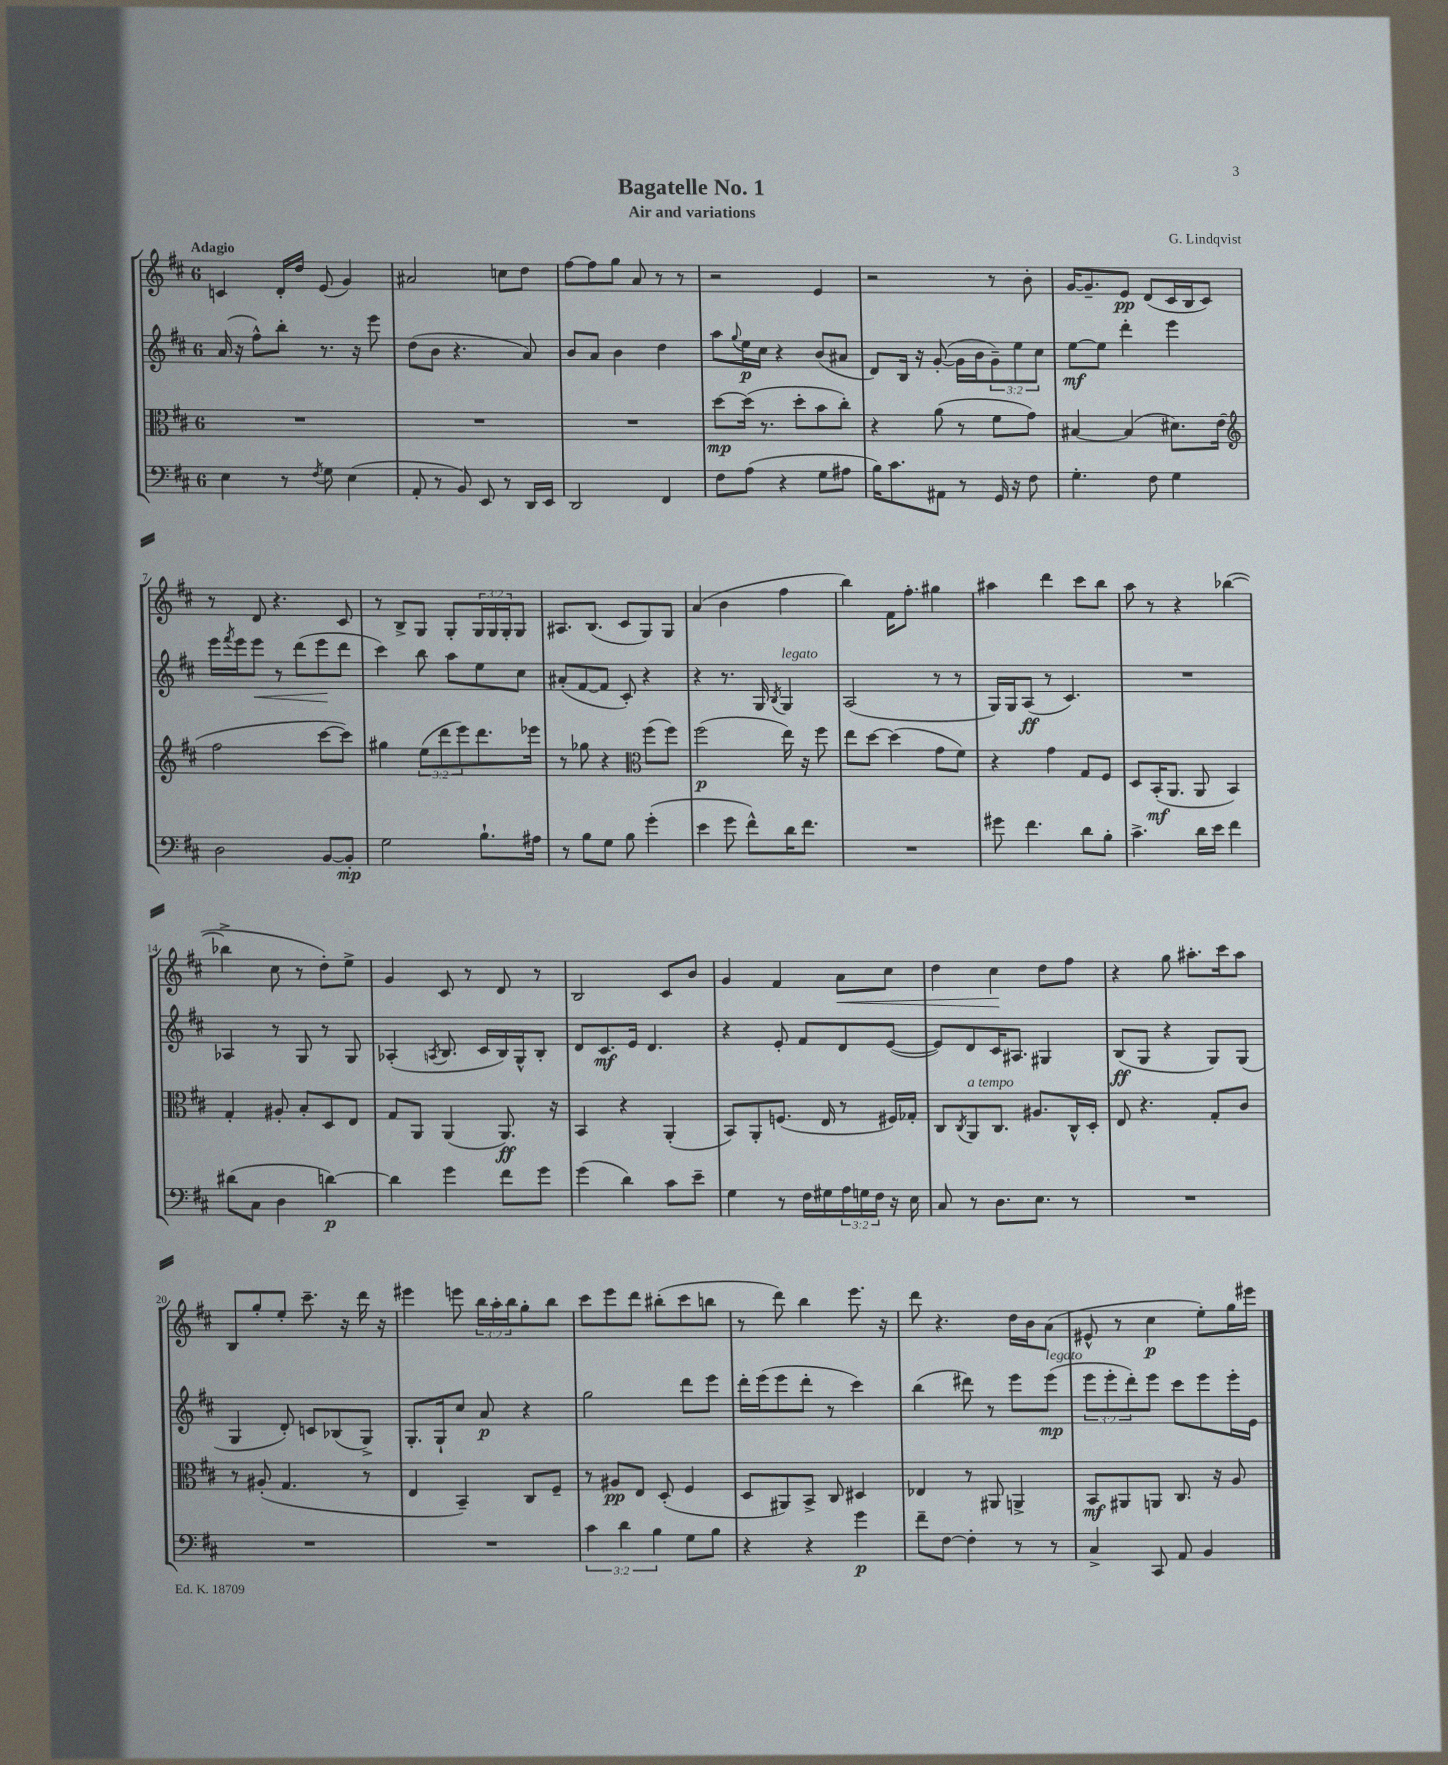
\header { title = "Bagatelle No. 1" composer = "G. Lindqvist" subtitle = "Air and variations" }
<<
\new StaffGroup <<
\new Staff = "s0" {
    \clef treble \key d \major \once \override Staff.TimeSignature.style = #'single-digit \time 6/8 \override Staff.TupletNumber.text = #tuplet-number::calc-fraction-text \tempo "Adagio"
    c'4 d'16-. d''16 e'8( g'4) |
    ais'2 c''8 d''8 |
    fis''8~ fis''8 g''8 a'8 r8 r8 |
    r2 e'4 |
    r2 r8 b'8-. |
    g'16~ g'8.-- e'8\pp d'8( cis'16 b16 cis'8) |
    r8 d'8 r4. cis'8 |
    r8 b8-> g8 g8-. \tuplet 3/2 { g16 g16 g16-. } g8 |
    ais8. b8.( cis'8 g8) g8 |
    a'4( b'4 fis''4 |
    b''4) fis'16 fis''8.-. gis''4 |
    ais''4 d'''4 cis'''8 b''8 |
    a''8 r8 r4 bes''4~( |
    bes''4-> cis''8 r8 d''8-.) e''8-> |
    g'4 cis'8 r8 d'8 r8 |
    b2 cis'8 b'8 |
    g'4 fis'4 a'8\< cis''8 |
    d''4 cis''4\! d''8 fis''8 |
    r4 g''8 ais''8.-. cis'''16 ais''8 |
    b8 g''8-. e''8-. cis'''8.-- r16 d'''16 r16 |
    eis'''4 e'''8 \tuplet 3/2 { b''16 a''16-. b''16 } g''8-. b''8 |
    cis'''8 e'''8 d'''8 bis''8-.( cis'''8 b''8 |
    r8 d'''8) b''4 e'''8. r16 |
    d'''8 r4. d''16 b'16 a'8( |
    eis'8-^ r8 cis''4\p e''8-.) g''16 eis'''16 \bar "|." |
}
\new Staff = "s1" {
    \clef treble \key d \major \once \override Staff.TimeSignature.style = #'single-digit \time 6/8 \override Staff.TupletNumber.text = #tuplet-number::calc-fraction-text
    a'16( r16 fis''8-^) b''8-. r8. r16 e'''8 |
    d''8( b'8 r4. a'8) |
    b'8 a'8 b'4 d''4 |
    a''8 \appoggiatura { g''8 } e''16\p cis''16 r4 b'8( ais'8 |
    d'8) b16 r16 g'8~-.( g'16 b'16 \tuplet 3/2 { g'8--) e''8 cis''8 } |
    e''8~\mf e''8 d'''4-. e'''4 |
    e'''16 \acciaccatura { fis'''8 } e'''16 e'''8\< r8 d'''8( e'''8\! d'''8 |
    cis'''4) b''8 a''8 e''8 cis''8 |
    ais'8-.( fis'8~ fis'8 cis'8-.) r4 |
    r4 r8. g16 \acciaccatura { b8 } g4^\markup { \italic "legato" } |
    a2( r8 r8 |
    g16) g16 a8\ff( r8 cis'4.) |
    R2. |
    aes4 r8 g8 r8 g8 |
    aes4-.( \acciaccatura { a8 } b8. cis'16 b16) g16-^ b8-. |
    d'8 cis'8.\mf e'16 d'4. |
    r4 e'8-. fis'8 d'8 e'8~( |
    e'8) d'8 cis'16 ais8. gis4 |
    b8\ff( g8 r4 g8) g8( |
    g4 d'8-.) c'8 bes8( g8->) |
    g8.-. g16-! cis''8 a'8\p r4 |
    g''2 d'''8 e'''8 |
    d'''16-. e'''16( e'''8 d'''8-. r8 cis'''4) |
    b''4( dis'''8) r8 e'''8 e'''8\mp^\markup { \italic "legato" }( |
    \tuplet 3/2 { e'''8 e'''8-. d'''8-.) } e'''8 cis'''8 e'''8 e'''16-. e'16 \bar "|." |
}
\new Staff = "s2" {
    \clef alto \key d \major \once \override Staff.TimeSignature.style = #'single-digit \time 6/8 \override Staff.TupletNumber.text = #tuplet-number::calc-fraction-text
    R2. |
    R2. |
    R2. |
    d''8~\mp d''16( r8. d''8-. b'8 cis''8-.) |
    r4 a'8( r8 fis'8 g'8) |
    bis4~ bis4( dis'8.) e'16( |
    \clef treble fis''2 cis'''8~ cis'''8) |
    gis''4 \tuplet 3/2 { e''8( d'''8 e'''8) } d'''8. ees'''16 |
    r8 ges''8 r4 \clef alto fis''8( fis''8) |
    fis''2\p( e''16) r16 fis''8 |
    e''8 d''8~ d''4( g'8 fis'8) |
    r4 g'4 g8 fis8 |
    d8 b,16-.\mf( a,8. a,8 b,4) |
    g4-. ais8-. b8-. d8 e8 |
    g8 a,8 a,4( a,8.\ff) r16 |
    b,4 r4 a,4-.( |
    b,8) a,8-. f8.( e16 r8 fis16) ges16-. |
    cis8 \acciaccatura { cis8 } a,8^\markup { \italic "a tempo" } cis8. ais8. cis16-^ d16-. |
    e8 r4. g8-. cis'8 |
    r8 ais8-.( g4. r8 |
    e4 b,4--) cis8 fis8-- |
    r8 ais8\pp e8 d8-.( fis4 |
    d8 ais,8) b,8-> cis8 dis4 |
    ees4 r8 ais,8 a,4-> |
    b,8\mf ais,8 a,8 cis8. r16 a8 \bar "|." |
}
\new Staff = "s3" {
    \clef bass \key d \major \once \override Staff.TimeSignature.style = #'single-digit \time 6/8 \override Staff.TupletNumber.text = #tuplet-number::calc-fraction-text
    e4 r8 \acciaccatura { fis8 } g8 e4( |
    a,8-. r8 b,8) e,8 r8 d,16 e,16 |
    d,2 fis,4 |
    fis8 a8( r4 g8 ais8 |
    b16) cis'8. ais,8 r8 g,16 r16 fis8 |
    g4.-. fis8 g4 |
    d2 b,8~ b,8-.\mp |
    g2 b8.-! ais16 |
    r8 b8 g8 b8 g'4-.( |
    e'4 g'8 fis'8-^) d'16 fis'8. |
    R2. |
    gis'8 fis'4. d'8 b8-. |
    cis'4.-> d'16 e'16 fis'4 |
    dis'8( cis8 d4 d'4~\p) |
    d'4 g'4 fis'8 g'8 |
    g'4( d'4) cis'8 e'8-- |
    g4 r8 fis16 gis16 \tuplet 3/2 { a16 g16 fis16 } r16 e16 |
    cis8 r8 d8. e8. r8 |
    R2. |
    R2. |
    R2. |
    \tuplet 3/2 { cis'4 d'4 b4 } g8 b8 |
    r4 r4 g'4\p |
    fis'8-- fis8~ fis4-. r8 r8 |
    cis4-> cis,8 a,8 b,4 \bar "|." |
}
>>
>>
